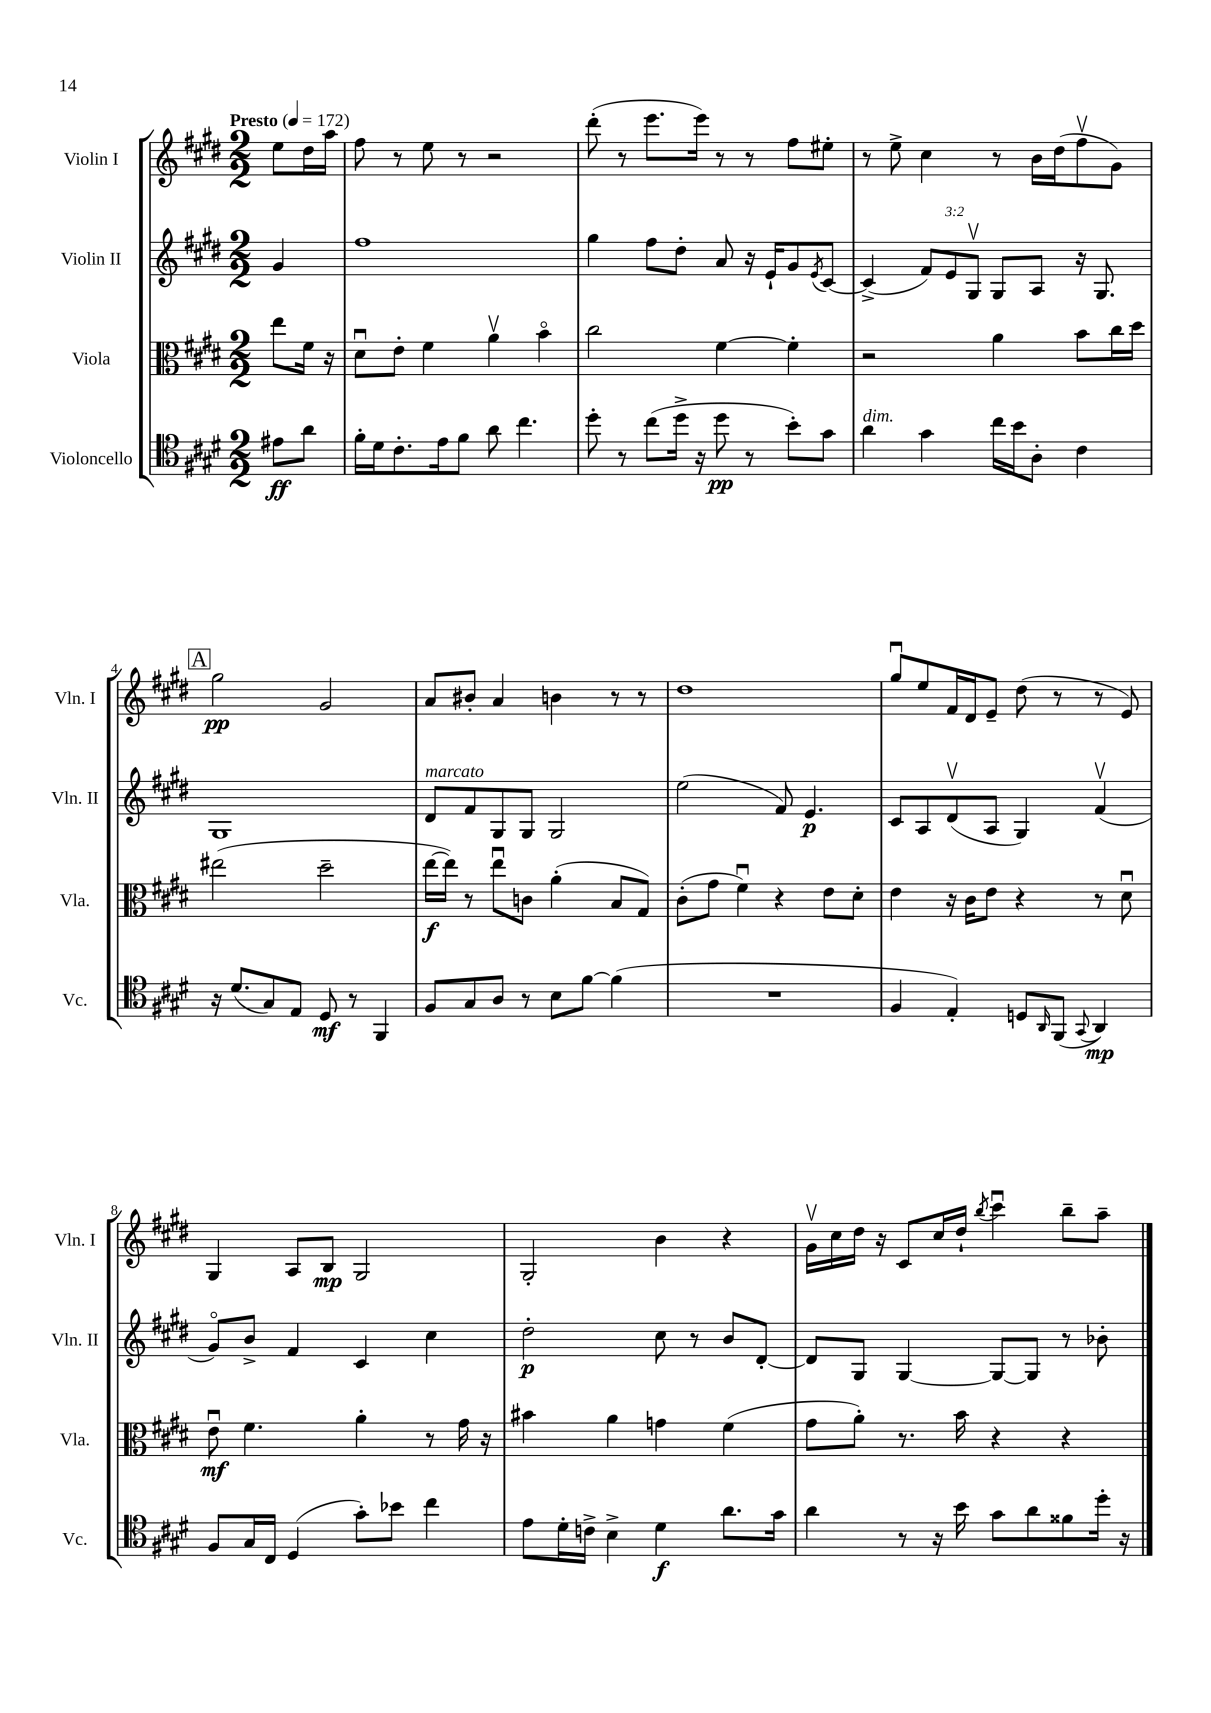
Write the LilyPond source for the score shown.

<<
\new StaffGroup <<
\new Staff = "s0" \with { instrumentName = "Violin I" shortInstrumentName = "Vln. I" } {
    \clef treble \key e \major \numericTimeSignature \time 2/2 \partial 4 \tempo "Presto" 4 = 172
    e''8 dis''16 a''16 |
    fis''8 r8 e''8 r8 r2 |
    dis'''8-.( r8 e'''8. e'''16) r8 r8 fis''8 eis''8-. |
    r8 e''8-> cis''4 r8 b'16 dis''16( fis''8\upbow gis'8) |
    \mark \markup { \box "A" } gis''2\pp gis'2 |
    a'8 bis'8-. a'4 b'4 r8 r8 |
    dis''1 |
    gis''8\downbow e''8 fis'16 dis'16 e'8-- dis''8( r8 r8 e'8) |
    gis4 a8 b8\mp gis2 |
    gis2-. b'4 r4 |
    gis'16\upbow cis''16 dis''16 r16 cis'8 cis''16 dis''16-! \acciaccatura { b''8 } cis'''4\downbow b''8-- a''8-- \bar "|." |
}
\new Staff = "s1" \with { instrumentName = "Violin II" shortInstrumentName = "Vln. II" } {
    \clef treble \key e \major \numericTimeSignature \time 2/2 \override Staff.TupletNumber.text = #tuplet-number::calc-fraction-text \partial 4
    gis'4 |
    fis''1 |
    gis''4 fis''8 dis''8-. a'8 r16 e'16-! gis'8 \acciaccatura { e'8 } cis'8~ |
    cis'4->( \tuplet 3/2 { fis'8) e'8 gis8\upbow } gis8 a8 r16 gis8. |
    \mark \markup { \box "A" } gis1 |
    dis'8^\markup { \italic "marcato" } fis'8 gis8 gis8 gis2 |
    e''2( fis'8) e'4.\p |
    cis'8 a8 dis'8\upbow( a8 gis4) fis'4\upbow( |
    gis'8\flageolet) b'8-> fis'4 cis'4 cis''4 |
    dis''2-.\p cis''8 r8 b'8 dis'8~-. |
    dis'8 gis8 gis4~ gis8~ gis8 r8 bes'8-. \bar "|." |
}
\new Staff = "s2" \with { instrumentName = "Viola" shortInstrumentName = "Vla." } {
    \clef alto \key e \major \numericTimeSignature \time 2/2 \partial 4
    e''8 fis'16 r16 |
    dis'8\downbow e'8-. fis'4 a'4\upbow b'4\flageolet |
    cis''2 fis'4~ fis'4-. |
    r2 a'4 b'8 cis''16 dis''16 |
    \mark \markup { \box "A" } eis''2( dis''2-- |
    e''16~\f e''16) r8 e''8\downbow c'8 a'4-.( b8 gis8) |
    cis'8-.( gis'8 fis'4\downbow) r4 e'8 dis'8-. |
    e'4 r16 cis'16 e'8 r4 r8 dis'8\downbow |
    e'8\downbow\mf fis'4. a'4-. r8 gis'16 r16 |
    bis'4 a'4 g'4 fis'4( |
    gis'8 a'8-.) r8. b'16 r4 r4 \bar "|." |
}
\new Staff = "s3" \with { instrumentName = "Violoncello" shortInstrumentName = "Vc." } {
    \clef tenor \key e \major \numericTimeSignature \time 2/2 \partial 4
    eis'8\ff a'8 |
    fis'16-. dis'16 cis'8.-. e'16 fis'8 a'8 cis''4. |
    dis''8-. r8 cis''8( dis''16-> r16 dis''8\pp r8 b'8-.) gis'8 |
    a'4^\markup { \italic "dim." } gis'4 cis''16 b'16 a8-. cis'4 |
    \mark \markup { \box "A" } r16 dis'8.( gis8) e8 dis8\mf r8 fis,4 |
    fis8 gis8 a8 r8 b8 fis'8~ fis'4( |
    R1 |
    fis4 e4-.) d8 \grace { a,16 } fis,8( \appoggiatura { gis,8 } a,4\mp) |
    fis8 gis16 cis16 dis4( gis'8-.) bes'8 cis''4 |
    e'8 dis'16-. c'16-> b4-> dis'4\f a'8. gis'16 |
    a'4 r8 r16 b'16 gis'8 a'8 fisis'8 dis''16-. r16 \bar "|." |
}
>>
>>
